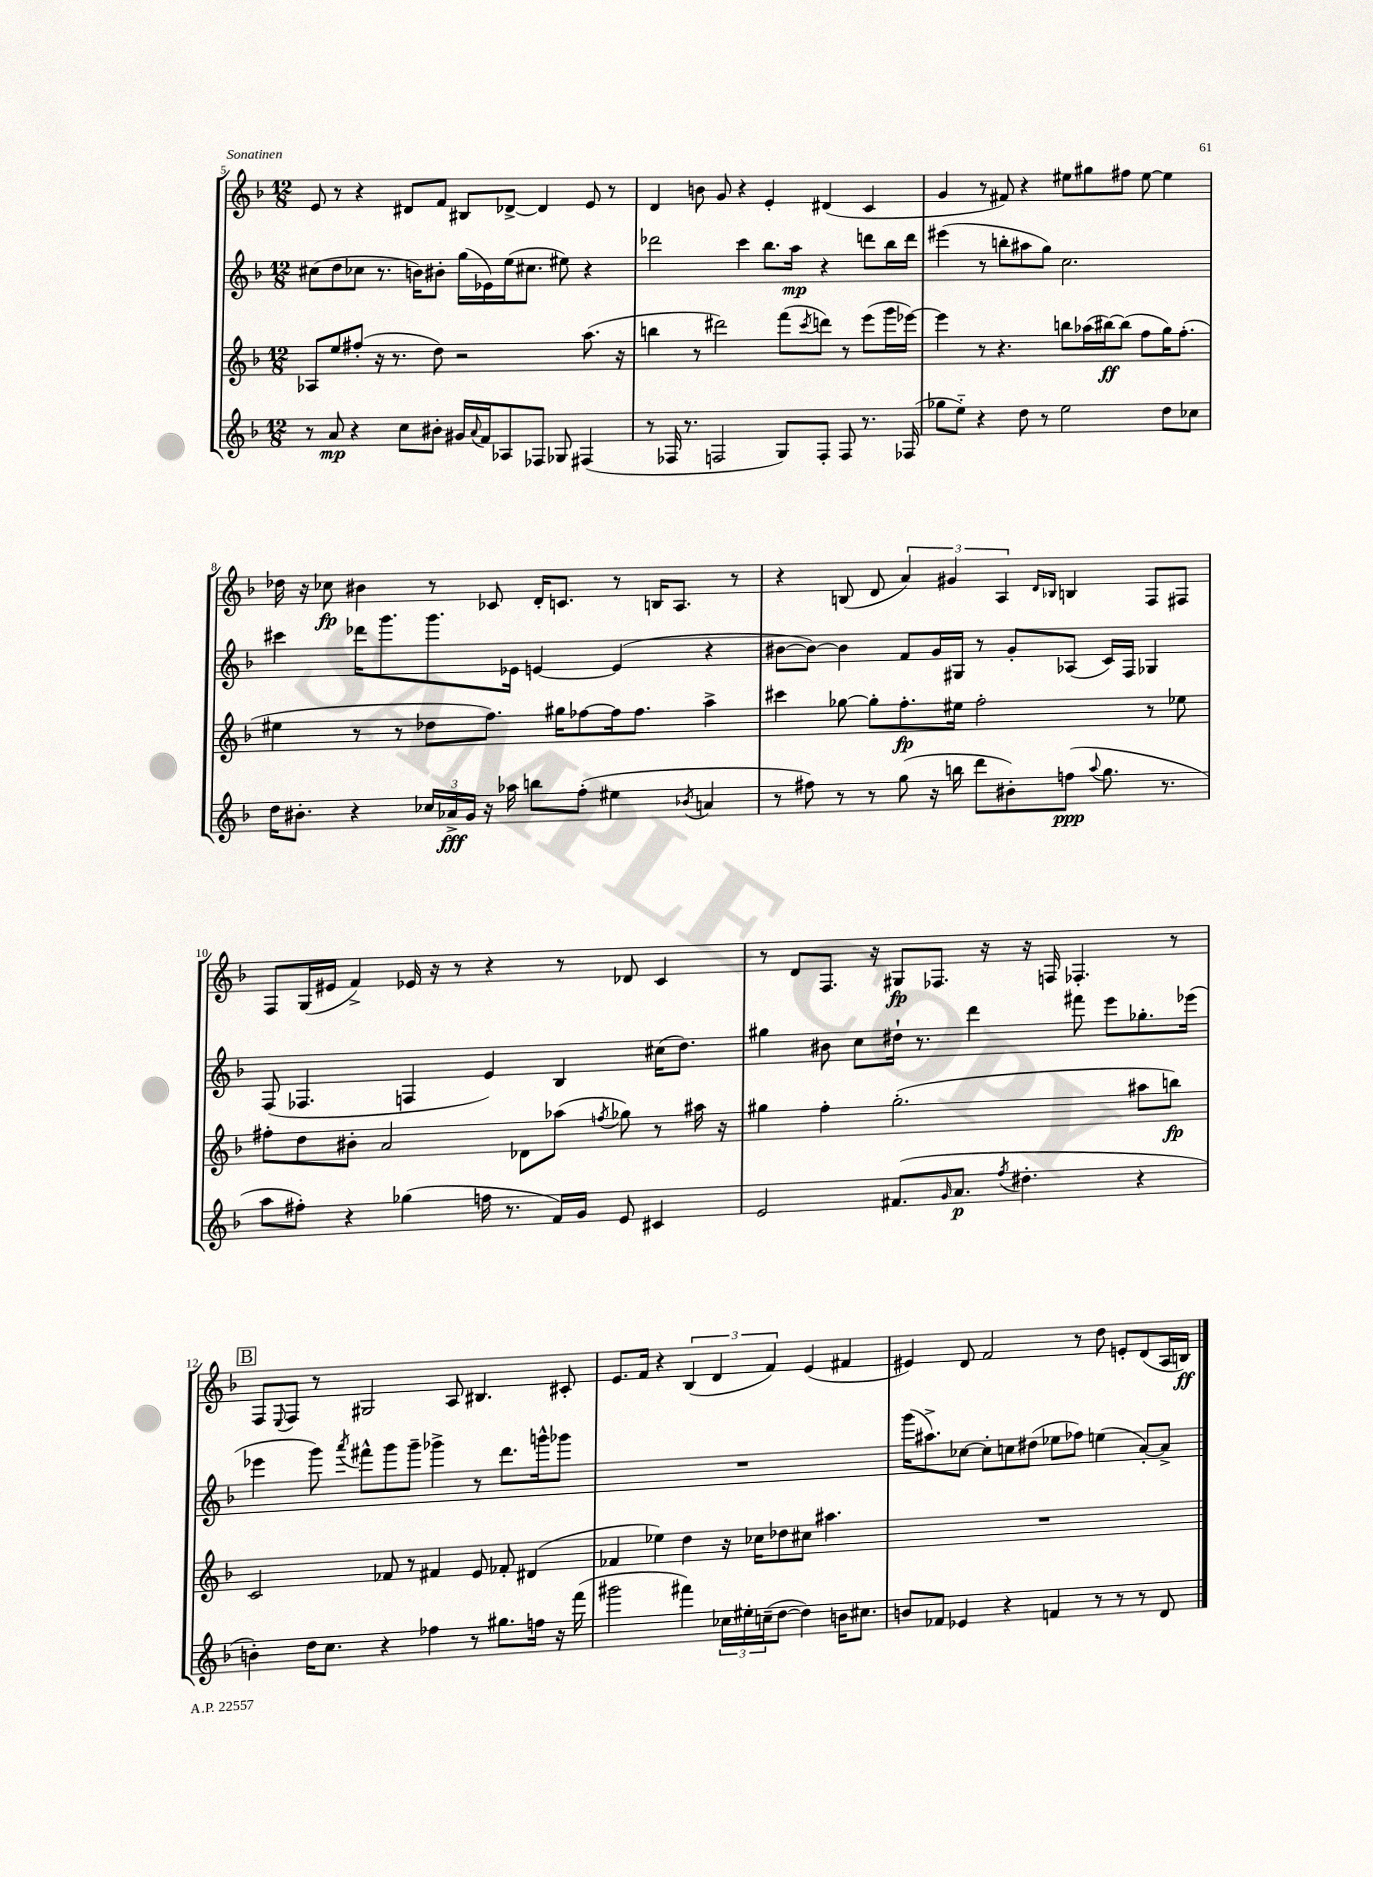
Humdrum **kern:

**kern	**kern	**kern	**kern
*staff4	*staff3	*staff2	*staff1
*clefG2	*clefG2	*clefG2	*clefG2
*k[b-]	*k[b-]	*k[b-]	*k[b-]
*M12/8	*M12/8	*M12/8	*M12/8
8r	8A-	(8cc#	8e
8a	8ee	8dd	8r
4r	(8ff#'	8cc-	4r
.	16r	8.r	.
.	8.r	.	.
8cc	.	.	8d#
.	.	16b)	.
8b#'	8dd)	8b#'	8f
16g#	2r	(16gg	8B#
8qqa	.	.	.
16f	.	16e-)	.
8A-	.	(16ee	[8d-^
.	.	8.cc#	.
8F-	.	.	4d-]
8G-	.	8ee#)	.
(4F#	(8.aa	4r	8e
.	.	.	8r
.	16r	.	.
=	=	=	=
8r	4bb	2ddd-	4d
16F-	.	.	.
8.r	.	.	.
.	8r	.	8b
2F	2ddd#)	.	8g
.	.	4ccc	4r
.	.	8.bb-	4e'
8G)	(8fff	.	.
.	.	16aa	.
.	8qccc	.	.
8F'	8ddd)	4r	(4d#
8F	8r	.	.
8.r	(8eee	8ddd	4c
.	16ggg	16bb-	.
(16F-	[16eee-)	16ddd	.
=	=	=	=
8gg-	4eee-]	(4eee#	4g
8ee'~)	.	.	.
4r	8r	8r	8r
.	4.r	8bb'	8f#)
8dd	.	8aa#	4r
8r	.	8gg)	.
2ee	8bb	2.cc	8ee#
.	(16aa-	.	8gg#
.	[16bb#)	.	.
.	(8bb#]	.	8ff#
.	8ff	.	[8ee#
8dd	16gg)	.	4ee#]
.	(8.ff'	.	.
8cc-	.	.	.
=	=	=	=
16dd	4ee#	4ccc#	16dd-
8.b#'	.	.	16r
.	.	.	8cc-
4r	8r	16ddd-	4b#
.	.	8.ggg	.
.	8r	.	.
24cc-	8dd-	8.ggg	8r
24a-^	.	.	.
24g	.	.	.
16r	8.ff)	.	8c-
16aa-	.	16e-	.
8bb	.	[4e	16d'
.	16gg#	.	8.c
(8ff'	[8ff-	.	.
4ee#	16ff-]	(4e]	8r
.	8.ff-	.	.
.	.	.	16B
.	.	.	8.A
8qb-	.	.	.
4a	4aa^	4r	.
.	.	.	8r
=	=	=	=
8r	4ccc#	[8b#	4r
8ff#)	.	8b#_)	.
8r	[8gg-	4b#]	(8B
8r	8gg-']	.	8d
(8gg	8.ff'	8f	6a)
16r	.	16g	.
.	.	.	6g#
16bb	16ee#	16G#	.
8ddd	2ff'	8r	.
.	.	.	6A
8b#')	.	8g'	.
.	.	.	16qqd
.	.	.	16qqB-
(8ff	.	(8A-	4B
8qqaa	.	.	.
8.gg	.	16c)	.
.	.	16F	.
.	8r	4G-	8F
8.r	.	.	.
.	8ee-	.	8F#
=	=	=	=
8aa	8ff#'	(8F	8F
8ff#')	8dd	4.F-	(16G
.	.	.	16e#
4r	8b#'	.	4f^)
.	2a	.	.
(4gg-	.	4F	16e-
.	.	.	16r
.	.	.	8r
16ff	.	4e)	4r
8.r	.	.	.
.	8d-	.	.
16f)	(8aa-	4B-	8r
16g	.	.	.
.	8qff	.	.
8e	8gg-)	.	8d-
4c#	8r	(16cc#	4c
.	.	8.dd)	.
.	16aa#	.	.
.	16r	.	.
=	=	=	=
2e	4gg#	4gg#	8r
.	.	.	8d
.	4ff'	8b#	8.F
.	.	8cc	.
.	.	.	16r
(8.f#	(2.gg#'	16dd#`	8G#
.	.	8.r	.
.	.	.	8.F-
16qqg	.	.	.
8.a	.	.	.
.	.	4ddd	.
.	.	.	16r
8qff	.	.	.
4.dd#'	.	.	16r
.	.	.	16F
.	.	8fff#	4.F-'
.	.	8eee	.
4r	8aa#	8.gg-'	.
.	8bb)	.	8r
.	.	(16eee-	.
=	=	=	=
4b')	2c	4eee-	8F
.	.	.	8qqE
.	.	.	8F
16dd	.	8ggg)	8r
8.cc	.	.	.
.	.	8qaaa	.
.	.	8fff#^^	2G#
4r	8f-	8ggg	.
.	8r	8ggg~	.
4ff-	4f#	4ggg-^	.
.	.	.	8A
8r	8e	8r	4.B#
8.gg#	8f-'	8.ddd	.
.	(4d#	.	.
16ff	.	16ggg^^	.
16r	.	8ggg-	8c#'
(16fff	.	.	.
=	=	=	=
2ggg#	4f-	1.r	8.e
.	.	.	16f
.	4ee-)	.	4r
4fff#)	4dd	.	(6B-
.	.	.	6d
24cc-	16r	.	.
24ee#'	.	.	.
.	16cc-	.	.
(24cc~	.	.	6f)
[8dd	8dd-	.	.
4dd])	8cc#	.	(4e
.	4.aa#	.	.
16b	.	.	4f#
8.cc#	.	.	.
=	=	=	=
8b	1.r	(16ggg	4e#)
.	.	8.aa#^)	.
8f-	.	.	.
4e-	.	[8cc-	8d
.	.	8cc-']	2f
4r	.	8cc	.
.	.	(8dd#	.
4f	.	8ee-	.
.	.	8ff-)	8r
8r	.	(4ee	8dd
8r	.	.	8e'
8r	.	[8a')	(8d
8d	.	8a^]	16A
.	.	.	16B)
==	==	==	==
*-	*-	*-	*-
